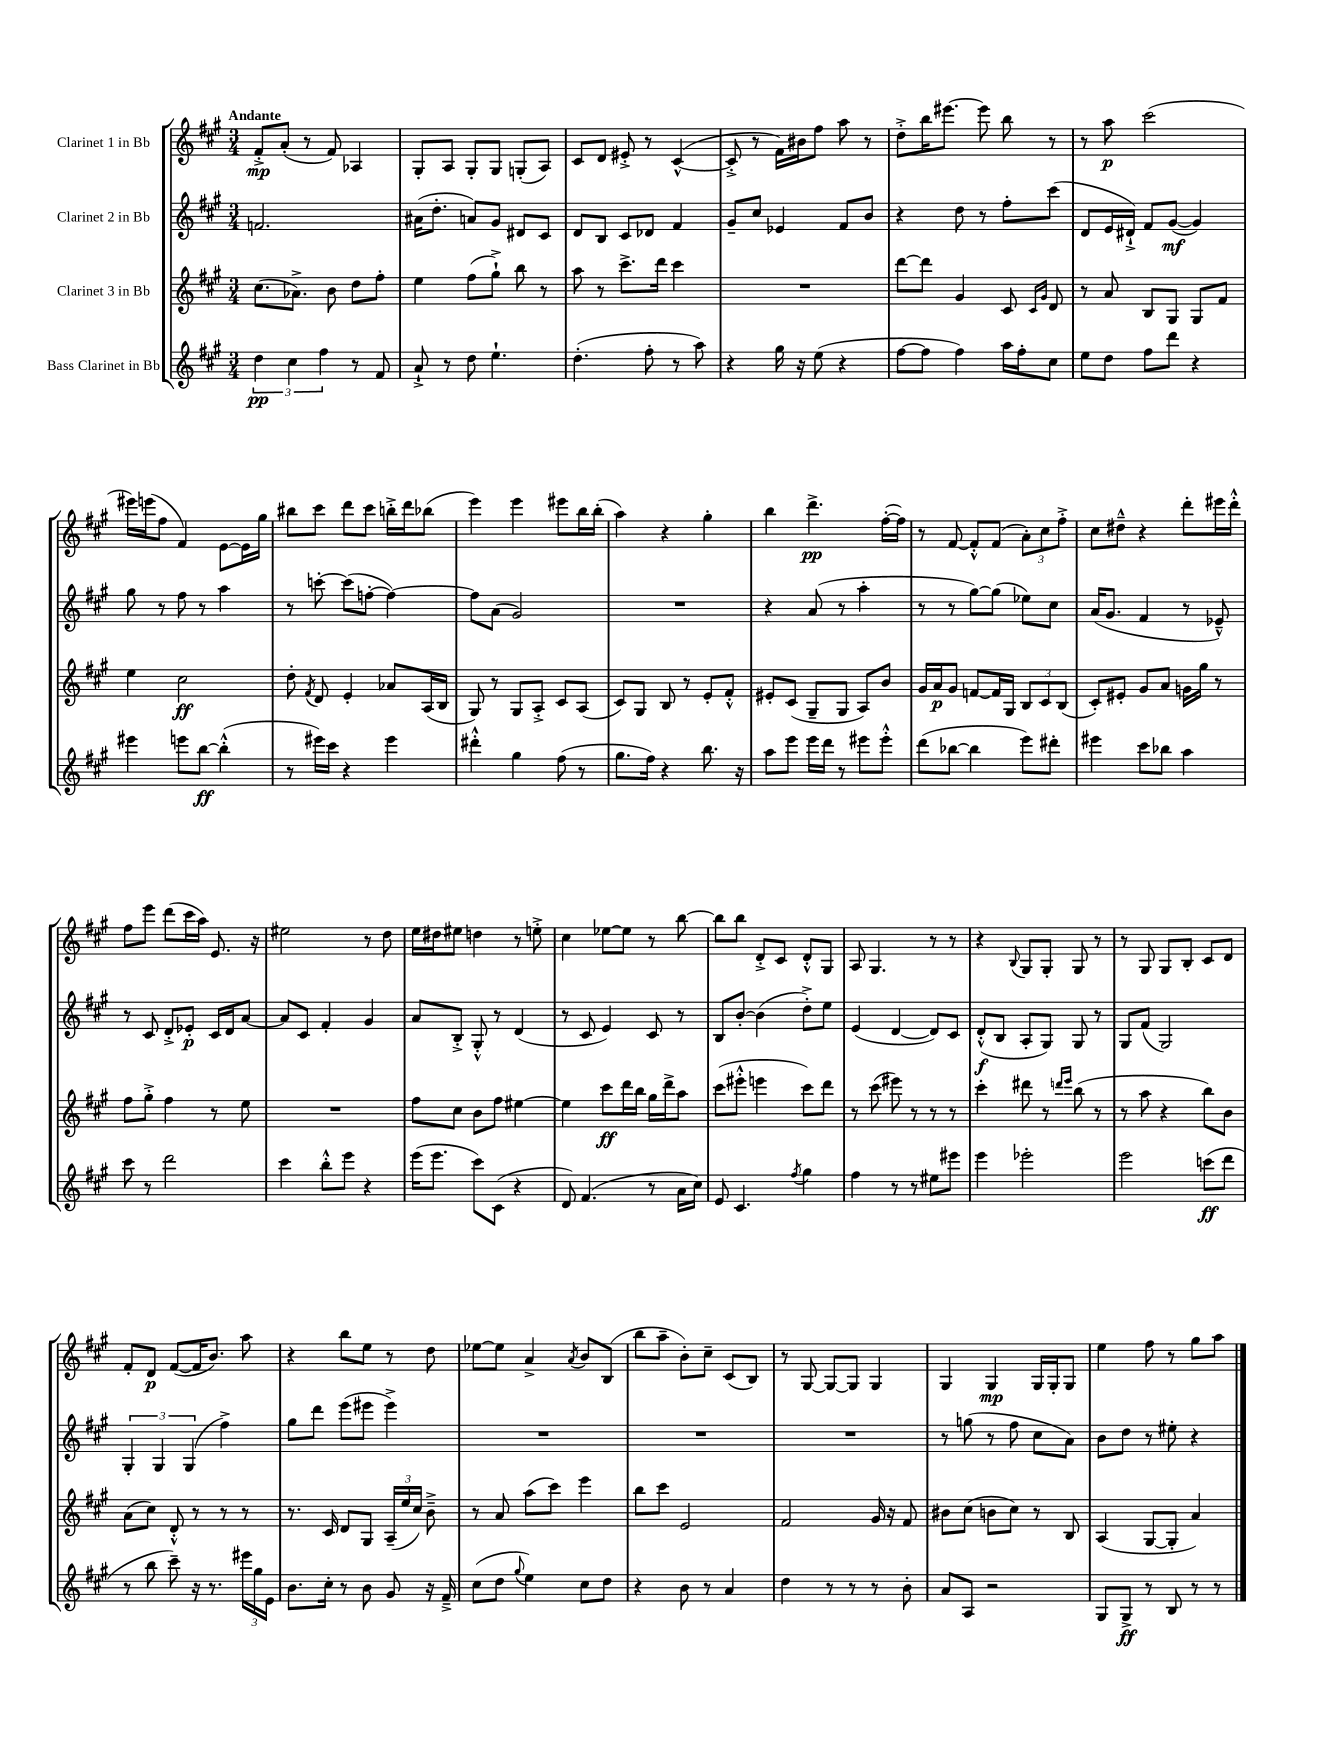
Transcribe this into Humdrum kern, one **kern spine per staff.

**kern	**kern	**kern	**kern
*staff4	*staff3	*staff2	*staff1
*clefG2	*clefG2	*clefG2	*clefG2
*k[f#c#g#]	*k[f#c#g#]	*k[f#c#g#]	*k[f#c#g#]
*M3/4	*M3/4	*M3/4	*M3/4
6dd\	(8.cc#\L	2.f/	8f#'^/L
.	.	.	(8a'/J
6cc#\	.	.	.
.	8.a-^\J)	.	.
.	.	.	8r
6ff#\	.	.	.
.	8b\	.	8f#/)
8r	8dd\L	.	4A-/
8f#/	8ff#'\J	.	.
=	=	=	=
8a`^/	4ee\	(16a#\LK	8G#'/L
.	.	8.dd'\J	.
8r	.	.	8A/J
8dd\	(8ff#\L	8a/L)	8G#'/L
4.ee`\	8gg#`^\J)	8g#/J	8G#/J
.	8bb\	8d#/L	(8G'/L
.	8r	8c#/J	8A/J)
=	=	=	=
(4.dd'\	8aa\	8d/L	8c#/L
.	8r	8B/J	8d/J
.	8.ccc#^\L	8c#/L	8e#'^/
8ff#'\	.	8d-/J	8r
.	16ddd\Jk	.	.
8r	4ccc#\	4f#/	([4c#^^/
8aa\)	.	.	.
=	=	=	=
4r	2.r	8g#~/L	8c#'^/]
.	.	8cc#/J	8r
16gg#\	.	4e-/	16f#\LL)
16r	.	.	16b#\J
(8ee\	.	.	8ff#\J
4r	.	8f#/L	8aa\
.	.	8b/J	8r
=	=	=	=
[8ff#\L	[8ddd\L	4r	8dd'^\L
8ff#\]J	8ddd\]J	.	16bb\K
.	.	.	[8.eee#\J
4ff#\)	4g#/	8dd\	.
.	.	8r	8eee#\]
16aa\LL	8c#/	8ff#'\L	8bb\
16ff#'\J	.	.	.
.	16qqc#/LL	.	.
.	16qqg#/JJ	.	.
8cc#\J	8d/	(8ccc#\J	8r
=	=	=	=
8ee\L	8r	8d/L	8r
8dd\J	8a/	16e/L	8aa\
.	.	16d#`^/JJ)	.
8ff#\L	8B/L	8f#/L	(2ccc#\
8ddd\J	8G#/J	([8g#/J	.
4r	8G#/L	4g#/])	.
.	8f#/J	.	.
=	=	=	=
4eee#\	4ee\	8gg#\	16eee#\LL)
.	.	.	(16eee\J
.	.	8r	8ff#\J
8eee\L	2cc#\	8ff#\	4f#/)
[8bb\J	.	8r	.
(4bb'^^\]	.	4aa\	[8e\L
.	.	.	16e\]L
.	.	.	16gg#\JJ
=	=	=	=
8r	8dd'\	8r	8bb#\L
.	8qf#/	.	.
16eee#\LL)	8d/	[8ccc'\	8ccc#\J
16ccc#\JJ	.	.	.
4r	4e'/	(8ccc\]L	8ddd\L
.	.	[8ff'\J	8ccc#\J
4eee#\	8a-/L	4ff\_)	16bb'^\LL
.	.	.	16ddd\J
.	(16A/L	.	(8bb-\J
.	16B/JJ	.	.
=	=	=	=
4ddd#'^^\	8G#/)	8ff\]L	4eee\)
.	8r	(8a\J	.
4gg#\	8G#/L	2g#/)	4eee\
.	8A'^/J	.	.
(8ff#\	8c#/L	.	8eee#\L
8r	(8A/J	.	16bb\L
.	.	.	(16bb'\JJ
=	=	=	=
8.gg#\L	8c#/L)	2.r	4aa\)
.	8G#/J	.	.
16ff#\Jk)	.	.	.
4r	8B/	.	4r
.	8r	.	.
8.bb\	8e'/L	.	4gg#'\
.	8f#'^^/J	.	.
16r	.	.	.
=	=	=	=
8aa\L	8e#'/L	4r	4bb\
8eee\J	(8c#/J	.	.
16eee\LL	8G#~/L	(8a/	4.ddd^\
16ddd\JJ	.	.	.
8r	8G#/J	8r	.
8eee#\L	8A/L)	4aa'\	.
8eee#'^^\J	8b/J	.	([16ff#'\LL
.	.	.	16ff#\]JJ)
=	=	=	=
(8ddd\L	16g#/LL	8r	8r
.	16a/J	.	.
[8bb-\J	8g#/J	8r	[8f#/
4bb-\]	[8f/L	[8gg#\L)	8f#'^^/]L
.	16f/]L	(8gg#\]J	(8f#/J
.	16G#/JJ	.	.
8eee\L)	12B/L	8ee-\L)	12a'\L)
.	12c#/	.	12cc#\
8ddd#'\J	.	8cc#\J	.
.	(12B/J	.	12ff#'^\J
=	=	=	=
4eee#\	8c#'/L)	(16a/LK	8cc#\L
.	.	8.g#/J	.
.	8e#'/J	.	8dd#~^^\J
8ccc#\L	8g#/L	4f#/	4r
8bb-\J	8a/J	.	.
4aa\	16g\LL	8r	8ddd'\L
.	16gg#\JJ	.	.
.	8r	8e-~^^/)	16eee#\L
.	.	.	16ddd'^^\JJ
=	=	=	=
8ccc#\	8ff#\L	8r	8ff#\L
8r	8gg#'^\J	8c#/	8eee\J
2ddd\	4ff#\	8d'^/L	(8ddd\L
.	.	8e-'/J	16ccc#\L
.	.	.	16aa\JJ)
.	8r	16c#/LL	8.e/
.	.	16d/J	.
.	8ee\	[8a/J	.
.	.	.	16r
=	=	=	=
4ccc#\	2.r	8a/]L	2ee#\
.	.	8c#/J	.
8bb'^^\L	.	4f#'/	.
8eee\J	.	.	.
4r	.	4g#/	8r
.	.	.	8dd\
=	=	=	=
(16eee\LK	8ff#\L	8a/L	16ee\LL
8.eee\J	.	.	16dd#\J
.	8cc#\J	8B'^/J	8ee#\J
8ccc#\L)	8b\L	8G#'^^/	4dd\
(8c#\J	8ff#\J	8r	.
4r	[4ee#\	(4d/	8r
.	.	.	8ee'^\
=	=	=	=
8d/)	4ee#\]	8r	4cc#\
(4.f#/	.	8c#/	.
.	8ccc#\L	4e/)	[8ee-\L
.	16ddd\L	.	8ee-\]J
.	16bb\JJ	.	.
8r	16gg#\LL	8c#/	8r
.	16ddd^\J	.	.
16a\LL	8aa\J	8r	[8bb\
16cc#\JJ)	.	.	.
=	=	=	=
8e/	(8ccc#\L	8B/L	8bb\]L
4.c#/	8eee#'^^\J	[8b'/J	8bb\J
.	4eee\	(4b\]	8d'^/L
.	.	.	8c#/J
8qff#/	.	.	.
4gg#\	8ccc#\L)	8dd'^\L)	8d'^^/L
.	8ddd\J	8ee\J	8G#/J
=	=	=	=
4ff#\	8r	(4e/	8A/
.	(8ccc#\	.	4.G#/
8r	8eee#\)	[4d/	.
8r	8r	.	.
8ee#\L	8r	8d/]L)	8r
8eee#\J	8r	8c#/J	8r
=	=	=	=
4eee\	4ccc#'\	(8d'^^/L	4r
.	.	8B/J	.
.	.	.	8qqB/
2eee-'\	8ddd#\	8A'/L	8G#/L
.	8r	8G#/J)	8G#'/J
.	16qqddd/LL	.	.
.	16qqeee/JJ	.	.
.	(8bb\	8G#/	8G#/
.	8r	8r	8r
=	=	=	=
2eee\	8r	8G#/L	8r
.	8aa\	(8f#/J	8G#/
.	4r	2G#/)	8G#/L
.	.	.	8B'/J
(8ccc\L	8bb\L)	.	8c#/L
8ddd\J	8b\J	.	8d/J
=	=	=	=
8r	(8a\L	6G#'/	8f#'/L
8bb\	8cc#\J)	.	8d/J
.	.	6G#/	.
8ccc#~\)	8d'^^/	.	([8f#/L
.	.	(6G#/	.
16r	8r	.	16f#/]K
8.r	.	.	8.b/J)
.	8r	4ff#^\)	.
24eee#\LL	8r	.	8aa\
24gg#\	.	.	.
24e\JJ	.	.	.
=	=	=	=
8.b\L	8.r	8gg#\L	4r
.	.	8ddd\J	.
16cc#'\Jk	16c#/	.	.
8r	8d/L	(8eee\L	8bb\L
8b\	8G#/J	8eee#\J	8ee\J
8g#/	(24A~/LL	4eee#^\)	8r
.	24ee/	.	.
.	24cc#/JJ)	.	.
16r	8b~^\	.	8dd\
16f#~^/	.	.	.
=	=	=	=
(8cc#\L	8r	2.r	[8ee-\L
8dd\J	8a/	.	8ee-\]J
8qqgg#/	.	.	.
4ee\)	(8aa\L	.	4a^/
.	8ccc#\J)	.	.
.	.	.	8qa/
8cc#\L	4eee\	.	8b/L
8dd\J	.	.	(8B/J
=	=	=	=
4r	8bb\L	2.r	8bb\L
.	8ccc#\J	.	8aa~\J
8b\	2e/	.	8b'\L)
8r	.	.	8cc#~\J
4a/	.	.	(8c#/L
.	.	.	8B/J)
=	=	=	=
4dd\	2f#/	2.r	8r
.	.	.	[8G#/
8r	.	.	8G#/_L
8r	.	.	8G#/]J
8r	16g#/	.	4G#/
.	16r	.	.
8b'\	8f#/	.	.
=	=	=	=
8a/L	8b#\L	8r	4G#/
8A/J	(8cc#\J	(8gg\	.
2r	8b\L	8r	4G#/
.	8cc#\J)	8ff#\	.
.	8r	8cc#\L	16G#/LL
.	.	.	16G#'/J
.	8B/	8a\J)	8G#/J
=	=	=	=
8G#/L	(4A/	8b\L	4ee\
8G#^/J	.	8dd\J	.
8r	[8G#/L	8r	8ff#\
8B/	8G#'/]J	8ee#'\	8r
8r	4a/)	4r	8gg#\L
8r	.	.	8aa\J
==	==	==	==
*-	*-	*-	*-
